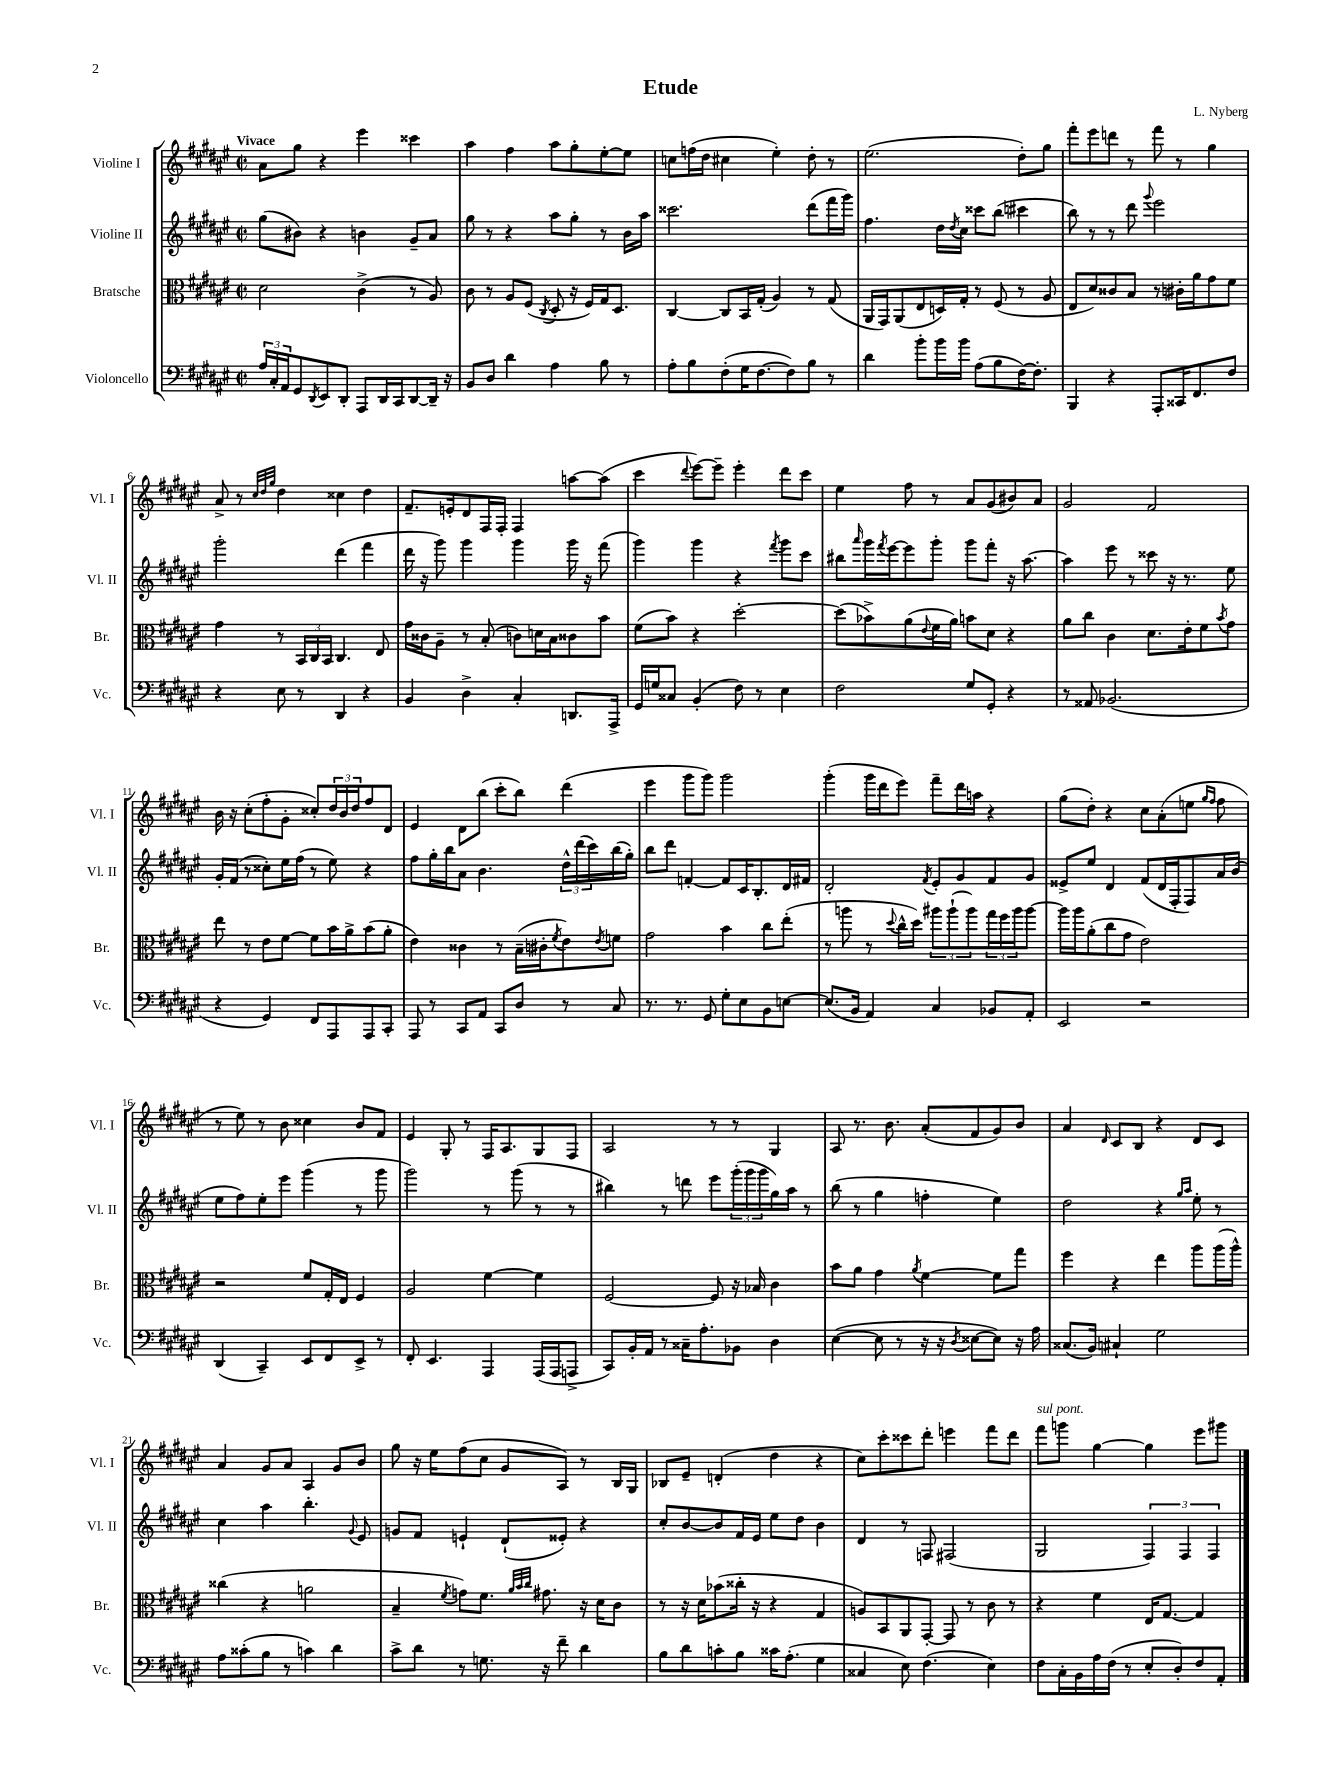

**kern	**kern	**kern	**kern
*staff4	*staff3	*staff2	*staff1
*clefF4	*clefC3	*clefG2	*clefG2
*k[f#c#g#d#a#e#]	*k[f#c#g#d#a#e#]	*k[f#c#g#d#a#e#]	*k[f#c#g#d#a#e#]
*M2/2	*M2/2	*M2/2	*M2/2
*met(c|)	*met(c|)	*met(c|)	*met(c|)
24A#	2d#	(8gg#	8a#
24C#'	.	.	.
24AA#	.	.	.
8GG#	.	8b#)	8gg#
8qDD#	.	.	.
8EE#	.	4r	4r
8DD#'	.	.	.
8AAA#	(4c#^	4b	4eee#
16DD#	.	.	.
16CC#	.	.	.
[8DD#	8r	8g#~	4ccc##
16DD#~]	8A#)	8a#	.
16r	.	.	.
=	=	=	=
8BB	8c#	8gg#	4aa#
8D#	8r	8r	.
4d#	8A#	4r	4ff#
.	(8F#	.	.
.	8qC#	.	.
4A#	8D#'	8aa#	8aa#
.	16r	8gg#'	8gg#'
.	16F#)	.	.
8B	16G#	8r	[8ee#'
.	8.D#	.	.
8r	.	16b	8ee#]
.	.	16aa#	.
=	=	=	=
8A#'	[4C#	2.ccc##	8cc
8B	.	.	(16ff
.	.	.	16dd#
(8F#'	8C#]	.	4cc#
16G#	16BB	.	.
[8.F#	(16G#'	.	.
.	4A#)	.	4ee#')
8F#])	.	.	.
8B	8r	(8ddd#	8dd#'
8r	(8G#	16fff#	8r
.	.	16ggg#)	.
=	=	=	=
4d#	16AA#	4.ff#	(2.ee#
.	16GG#)	.	.
.	(8AA#	.	.
8b'	8E#	.	.
16b	16D)	16dd#	.
.	.	8qdd#	.
16b	16G#'	16cc#	.
(8A#	8r	8ccc##	.
8B	(8F#	(8bb	.
[16F#)	8r	4ccc#	8dd#')
8.F#']	.	.	.
.	8A#	.	8gg#
=	=	=	=
4BBB	8E#	8bb)	8fff#'
.	8d#)	8r	8eee#
4r	8c##	8r	8ddd
.	8B	8ddd#	8r
.	.	8qqggg#	.
8AAA#'	8r	2eee#	8fff#
16CC##	16c#'	.	8r
8.FF#	16a#	.	.
.	8g#	.	4gg#
8F#	8f#	.	.
=	=	=	=
4r	4g#	2ggg#'	8a#^
.	.	.	8r
.	.	.	32qqcc#
.	.	.	32qqdd#
.	.	.	32qqgg#
8E#	8r	.	4dd#
8r	24BB	.	.
.	24C#	.	.
.	24BB	.	.
4DD#	4.C#	(4ddd#	4cc##
4r	.	4fff#	4dd#
.	8E#	.	.
=	=	=	=
4BB	16g#	16ddd#	8.f#~
.	16c##	16r	.
.	8A#~	8ggg#)	.
.	.	.	16e'
4D#^	8r	4ggg#	8d#
.	(8B'	.	16F#
.	.	.	16F#'
4C#'	8c)	4ggg#	4F#
.	16d	.	.
.	16B	.	.
8.DD	8c##	16ggg#	[8aa
.	.	16r	.
.	8b	(8fff#	(8aa]
16AAA#^	.	.	.
=	=	=	=
16GG#	(8f#	4ggg#)	4ccc#
16G	.	.	.
8C##	8b)	.	.
.	.	.	8qqddd#
(4BB'	4r	4ggg#	[8eee#)
.	.	.	8eee#~]
8F#)	[2dd#'	4r	4eee#'
8r	.	.	.
.	.	8qfff#	.
4E#	.	8ggg#	8ddd#
.	.	8ccc#	8ccc#
=	=	=	=
2F#	(8dd#]	8bb#	4ee#
.	.	16qqaaa#	.
.	8b-^)	16ggg#	.
.	.	8qfff#	.
.	.	[16eee#	.
.	(8a#	8eee#]	8ff#
.	8qqe#	.	.
.	16f#	8ggg#'	8r
.	16a#)	.	.
8G#	8b	8ggg#	8a#
8GG#'	8d#	8fff#'	(8g#
4r	4r	16r	8b#)
.	.	[8.aa#	.
.	.	.	8a#
=	=	=	=
8r	8a#	4aa#]	2g#
8AA##	8cc#	.	.
(2.BB-	4c#	8eee#	.
.	.	8r	.
.	8.d#	8ccc##	2f#
.	.	16r	.
.	16e#'	8.r	.
.	8f#	.	.
.	8qb	.	.
.	8g#	8ee#	.
=	=	=	=
4r	8ee#	16g#'	16b
.	.	(16f#	16r
.	8r	8r	(8cc#'
4GG#)	8e#	8cc##')	8ff#'
.	[8f#	16ee#	8g#'
.	.	(16ff#	.
8FF#	8f#]	8r	8cc##')
8AAA#	16b	8ee#)	24dd#
.	.	.	24b
.	16a#^	.	.
.	.	.	24dd#
8AAA#	(8b	4r	8ff#
8CC#'	8a#'	.	8d#
=	=	=	=
8AAA#	4e#)	8ff#	4e#
8r	.	16gg#'	.
.	.	16bb	.
8CC#	4c##	8a#	8d#
8AA#	.	4.b	(8bb
8CC#	8r	.	8ccc#'
8D#	(16B~	.	8bb)
.	16c#'	.	.
.	8qf#	.	.
8r	8e#)	24dd#^^	(4ddd#
.	.	(24ddd#	.
.	.	24ccc#)	.
.	8qe#	.	.
8C#	8f	(16bb	.
.	.	16gg#')	.
=	=	=	=
8.r	2g#	8bb	4eee#
.	.	8ddd#	.
8.r	.	.	.
.	.	[4f'	8ggg#
8GG#	.	.	8ggg#)
8G#'	4b	8f]	2ggg#
8E#	.	16c#	.
.	.	8.B'	.
8BB	8cc#	.	.
[8E	(8ee#'	16d#	.
.	.	16f#	.
=	=	=	=
(8.E]	8r	2d#'	(4ggg#'
.	8aa	.	.
16BB	.	.	.
4AA#)	8r	.	16ggg#
.	.	.	16ddd#
.	8qqdd#	.	.
.	16cc#^^	.	8eee#)
.	16dd#)	.	.
.	.	8qf#	.
4C#	12aa#	8e#'	8fff#~
.	(12aa#`	.	.
.	.	8g#	16ddd#
.	12aa#)	.	.
.	.	.	16aa
8BB-	24gg#	8f#	4r
.	24ff#	.	.
.	24aa#	.	.
8AA#'	[8aa#	8g#	.
=	=	=	=
2EE#	16aa#]	8e##^	(8gg#
.	16aa#	.	.
.	(8a#'	8ee#	8dd#')
.	8cc#	4d#	4r
.	8g#	.	.
2r	2e#)	(8f#	8cc#
.	.	16d#	(8a#'
.	.	16F#'	.
.	.	8F#)	8ee
.	.	.	16qqgg#
.	.	.	16qqff#
.	.	16a#	8ff#
.	.	(16b	.
=	=	=	=
(4DD#	2r	8ee#	8r
.	.	8ff#)	8ee#)
4CC#~)	.	8ee#'	8r
.	.	8eee#	8b
8EE#	8f#	(4ggg#	4cc##
8FF#	16G#'	.	.
.	16E#	.	.
8EE#^	4F#	8r	8b
8r	.	8ggg#	8f#
=	=	=	=
8FF#'	2A#	2ggg#)	4e#
4.EE#	.	.	.
.	.	.	8G#'
.	.	.	8r
4AAA#	[4f#	8r	16F#
.	.	.	8.A#
.	.	(8ggg#	.
(16AAA#	4f#]	8r	8G#
16AAA#	.	.	.
8AAA^	.	8r	8F#
=	=	=	=
8CC#)	[2F#	4bb#)	2A#
16BB'	.	.	.
16AA#	.	.	.
8r	.	8r	.
16C##~	.	8ddd	.
8.A#'	.	.	.
.	8F#]	8eee#	8r
8BB-	16r	(24ggg#'	8r
.	.	24ggg#	.
.	16B-	.	.
.	.	24ggg#	.
4D#	4c#	16gg#)	4G#
.	.	16aa#	.
.	.	8r	.
=	=	=	=
([4E#	8b	(8bb	8A#
.	8a#	8r	8.r
8E#]	4g#	4gg#	.
.	.	.	8.b
8r	.	.	.
.	8qa#	.	.
16r	[4f#	4ff'	(8a#'
16r	.	.	.
8qD#	.	.	.
[8E##	.	.	8f#
8E##])	8f#]	4ee#)	8g#)
16r	8gg#	.	8b
16A#	.	.	.
=	=	=	=
(8.C##	4ff#	2dd#	4a#
16BB)	.	.	.
.	.	.	16qqd#
4C#`	4r	.	8c#
.	.	.	8B
2G#	4ee#	4r	4r
.	.	16qqgg#	.
.	.	16qqaa#	.
.	8aa#	8ee#'	8d#
.	(16aa#	8r	8c#
.	16aa#^^)	.	.
=	=	=	=
8A#	(4cc##	4cc#	4a#
(8c##'	.	.	.
8B	4r	4aa#	8g#
8r	.	.	8a#
4c)	2a	4.bb'	4A#
4d#	.	.	8g#
.	.	8qqg#	.
.	.	8e#	8b
=	=	=	=
8c#^	4B~	8g	8gg#
8d#	.	8f#	16r
.	.	.	16ee#
.	8qf#	.	.
8r	8g)	4e`	(8ff#
8.G	8.f#	.	8cc#
.	.	(8d#`	8g#
.	32qqa#	.	.
.	32qqb	.	.
.	32qqcc#	.	.
16r	8.g#	.	.
8f#~	.	8e##')	8A#)
4d#	16r	4r	8r
.	16d#	.	.
.	8c#	.	16B
.	.	.	16G#
=	=	=	=
8B	8r	8cc#'	8B-
8d#	16r	[8b	8e#~
.	16d#	.	.
8c'	(8b-	8b]	(4d'
8B	16cc##'	16f#	.
.	16r	16e#	.
16c##	4r	8ee#	4dd#
(8.A#'	.	.	.
.	.	8dd#	.
4G#	4G#	4b	4r
=	=	=	=
4C##	8A)	4d#	8cc#)
.	8BB	.	8ccc#'
8E#)	8AA#	8r	8ccc##
(4.F#	[8GG#'	8F	8ddd#'
.	8GG#]	(2F#	4eee
.	8r	.	.
4E#)	8c#	.	8fff#
.	8r	.	8ddd#
=	=	=	=
8F#	4r	2G#	8fff#
16C#'	.	.	8ggg
16BB	.	.	.
16A#	4f#	.	[4gg#
(16F#	.	.	.
8r	.	.	.
8E#'	16E#	6F#)	4gg#]
.	[8.G#	.	.
8D#')	.	.	.
.	.	6F#	.
8F#	4G#]	.	8eee#
.	.	6F#	.
8AA#'	.	.	8ggg#
==	==	==	==
*-	*-	*-	*-
